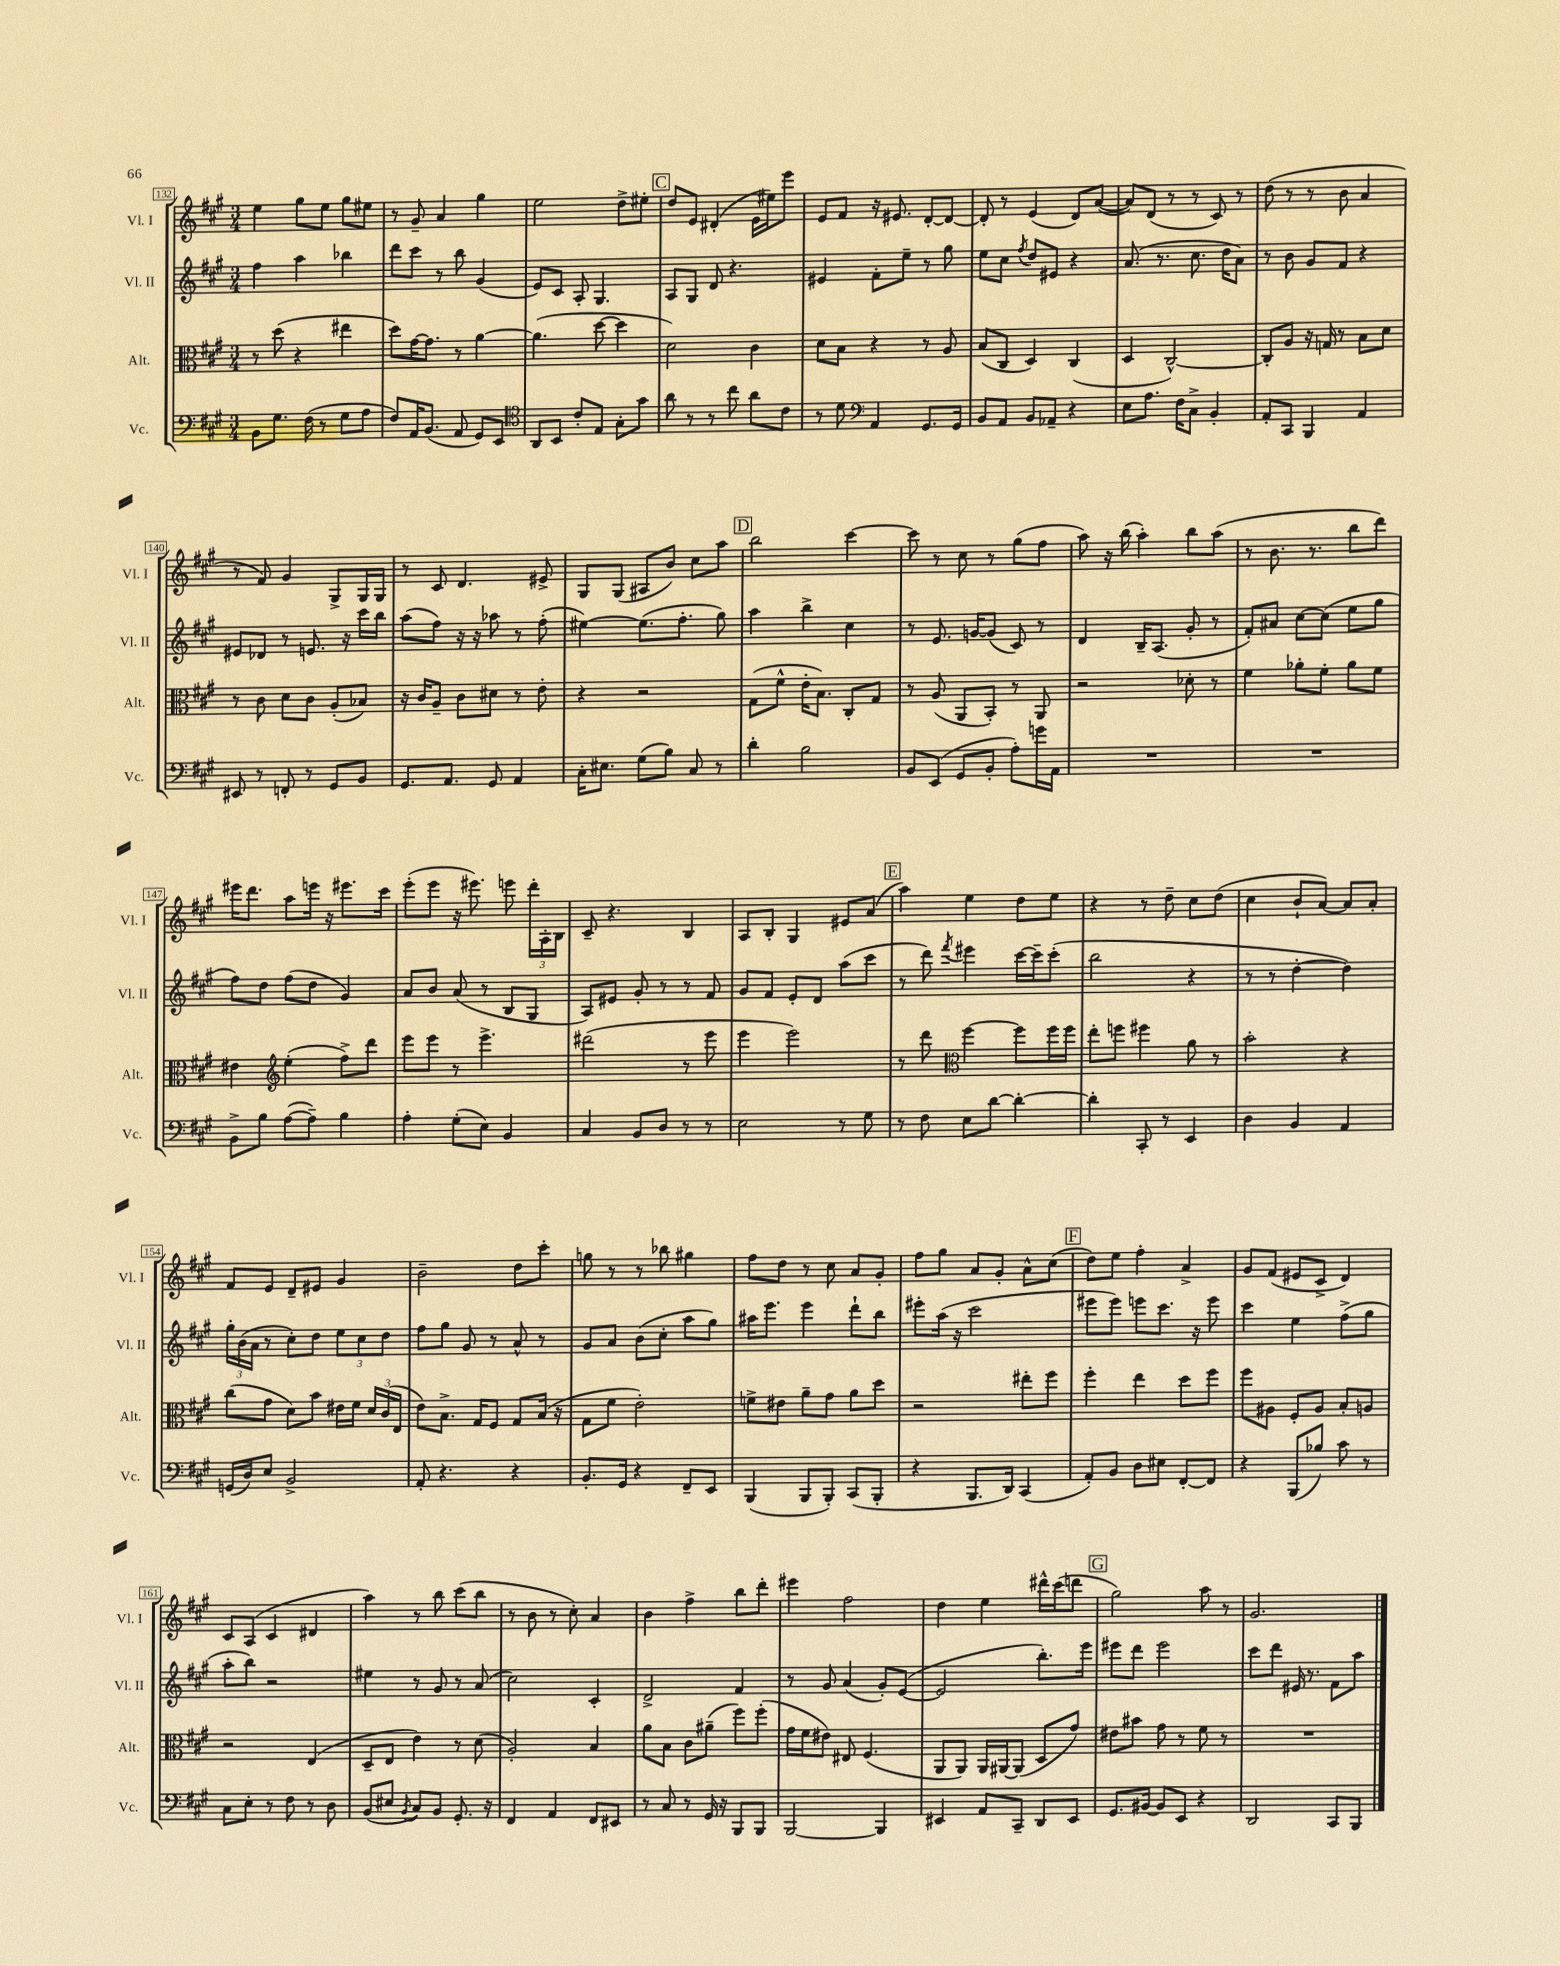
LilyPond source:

<<
\new StaffGroup <<
\new Staff = "s0" \with { instrumentName = "Vl. I" shortInstrumentName = "Vl. I" } {
    \clef treble \key a \major \numericTimeSignature \time 3/4
    \autoBeamOff e''4 gis''8[ e''8] gis''8[ eis''8] |
    r8 gis'8-- a'4 gis''4 |
    e''2 d''8[-> eis''8]-. |
    \mark \markup { \box "C" } d''8[ e'8] dis'4-.( e'16[ eis''16) e'''8] |
    e'8[ fis'8] r16 eis'8. d'8[~-. d'8]~ |
    d'8-. r8 e'4( d'8[) a'8]~( |
    a'8[) d'8]( r8 r8 cis'8) r8 |
    d''8( r8 r8 b'8 a'4 |
    r8 fis'8) gis'4 gis8[-> gis16 gis16] |
    r8 cis'8 d'4. eis'8-> |
    gis8[ gis8]( ais8[ b'8]) cis''8[ a''8] |
    \mark \markup { \box "D" } b''2 cis'''4~ |
    cis'''8 r8 cis''8 r8 gis''8[( fis''8] |
    a''8) r16 b''16( a''4-.) b''8[ a''8]( |
    r8 b'8. r8. b''8[ d'''8]) |
    eis'''16[ d'''8.] a''8[ e'''16] r16 eis'''8.[ cis'''16] |
    e'''8[-.( e'''8] r16 eis'''8.) e'''8 \tuplet 3/2 { d'''16[-. a16-. b16] } |
    cis'8-- r4. b4 |
    a8[ b8]-. gis4 eis'8[ a'8]( |
    \mark \markup { \box "E" } a''4) e''4 d''8[ e''8] |
    r4 r8 d''8-- cis''8[ d''8]( |
    cis''4 b'8[-! a'8]~) a'8[ a'8]-. |
    fis'8[ e'8] d'8[-- eis'8] gis'4 |
    b'2-- d''8[ cis'''8]-. |
    g''8 r8 r8 bes''8 gis''4 |
    fis''8[ d''8] r8 cis''8 a'8[ gis'8]-. |
    fis''8[ gis''8] a'8[ gis'8]-. a'8[-^ cis''8]( |
    \mark \markup { \box "F" } d''8[) e''8] fis''4-. a'4-> |
    gis'8[ fis'8]( eis'8[ cis'8]-> d'4) |
    cis'8[ a8]( cis'4 dis'4 |
    a''4) r8 b''8 cis'''8[( b''8] |
    r8 b'8 r8 cis''8-.) a'4 |
    b'4 fis''4-> b''8[ d'''8]-. |
    eis'''4 fis''2 |
    d''4 e''4 dis'''16[-^ cis'''16( d'''8] |
    \mark \markup { \box "G" } gis''2) a''8 r8 |
    gis'2. \bar "|." |
}
\new Staff = "s1" \with { instrumentName = "Vl. II" shortInstrumentName = "Vl. II" } {
    \clef treble \key a \major \numericTimeSignature \time 3/4
    \autoBeamOff fis''4 a''4 bes''4 |
    d'''8[ cis'''8] r8 b''8 gis'4( |
    e'8[) cis'8] a8-. gis4. |
    \mark \markup { \box "C" } a8[ gis8] d'8 r4. |
    eis'4 fis'8[-. e''8]-- r8 gis''8 |
    e''8[ cis''8] \acciaccatura { fis''8 } d''8[ eis'8] r4 |
    a'8.( r8. cis''8. d''16[ a'8]) |
    r8 b'8 gis'8[ fis'8] r4 |
    eis'8[ des'8] r8 e'8. r16 cis'''16[ b''16] |
    a''8[( fis''8]) r16 r16 aes''8 r8 fis''8-.( |
    eis''4~) eis''8.[( fis''8.]-. gis''8) |
    \mark \markup { \box "D" } a''4 b''4-> cis''4 |
    r8 e'8. g'16[~ g'8]( cis'8) r8 |
    d'4 b16[-- a8.]( gis'8-. r8 |
    fis'8[-.) ais'8] cis''8[~ cis''8]( e''8[ gis''8] |
    fis''8[) d''8] fis''8[( d''8] gis'4) |
    a'8[ b'8] a'8( r8 b8[ gis8] |
    a8[) eis'8] gis'8-. r8 r8 fis'8 |
    gis'8[ fis'8] e'8[-. d'8] a''8[( cis'''8] |
    \mark \markup { \box "E" } r8 d'''8) \acciaccatura { fis'''8 } eis'''4 cis'''16[~ cis'''16-- cis'''8]-.( |
    b''2 r4 |
    r8 r8 d''4~-. d''4) |
    \tuplet 3/2 { gis''16[-. b'16( a'16] } r8 cis''8[-.) d''8] \tuplet 3/2 { e''8[ cis''8 d''8] } |
    fis''8[ gis''8] gis'8 r8 a'8-^ r8 |
    gis'8[ a'8] b'8[( cis''8]-. a''8[ gis''8]) |
    ais''16[ e'''8.] e'''4 d'''8[-! b''8] |
    eis'''8[-. a''16]( r16 cis'''2 |
    \mark \markup { \box "F" } eis'''8[ eis'''8]) e'''8[ cis'''8.] r16 e'''8 |
    cis'''4 e''4 fis''8[->( gis''8] |
    a''8[-. b''8]) r2 |
    eis''4 r8 gis'8 r8 a'8( |
    cis''2) cis'4-. |
    d'2-> fis'4 |
    r8 gis'8 a'4( gis'8[-.) e'8]~( |
    e'2 b''8.[-.) e'''16] |
    \mark \markup { \box "G" } eis'''8[ d'''8] eis'''2 |
    cis'''8[ d'''8] eis'16 r8. fis'8[ a''8] \bar "|." |
}
\new Staff = "s2" \with { instrumentName = "Alt." shortInstrumentName = "Alt." } {
    \clef alto \key a \major \numericTimeSignature \time 3/4
    \autoBeamOff r8 d''8( r4 eis''4 |
    d''8[) gis'16~ gis'8.] r8 a'4~ |
    a'4.( d''8~ d''4 |
    \mark \markup { \box "C" } d'2) cis'4 |
    d'8[ b8] r4 r8 a8 |
    b8[( cis8] d4) cis4( |
    d4 cis2~-^) |
    cis8[-. a8] r16 g16 r8 b8[ d'8] |
    r8 cis'8 d'8[ cis'8] a8[-.( bes8]) |
    r16 cis'16[ a8]-- cis'8[ dis'8] r8 e'8-. |
    r4 r2 |
    \mark \markup { \box "D" } gis8[( fis'8]-^ e'16[-. b8.]) cis8[-. gis8] |
    r8 a8( a,8[ b,8]-.) r8 a,8 |
    r2 des'8-. r8 |
    fis'4 aes'8[-. fis'8]-. aes'8[ fis'8] |
    eis'4 \clef treble e''4-.( fis''8[->) d'''8] |
    e'''8[ e'''8] r8 e'''4.-> |
    dis'''2( r8 e'''8 |
    e'''4 e'''2) |
    \mark \markup { \box "E" } r8 d'''8 \clef alto fis''4~ fis''8[ fis''16 fis''16] |
    e''8[-. f''8] fis''4 a'8 r8 |
    b'2-. r4 |
    cis''8[( gis'8] d'8[) b'8] eis'16[ fis'16] \tuplet 3/2 { d'16[ cis'16( e16] } |
    e'8[) b8.]-> gis16[ fis8] gis8[ b16]( r16 |
    gis8[ fis'8] e'2-.) |
    f'8[-> eis'8] a'8[-- gis'8] a'8[ d''8] |
    r2 eis''8[-. fis''8] |
    \mark \markup { \box "F" } fis''4-. e''4 d''8[ fis''8] |
    fis''8[ ais8] fis8[-. ais8] b8[-. a8] |
    r2 e4( |
    d8[-- e8] e'4) r8 d'8( |
    a2-.) b4 |
    a'8[ b8] cis'8[ ais'8]--( fis''8[) fis''8]-.( |
    gis'16[ fis'16 eis'8]) eis8 fis4.( |
    a,8[ a,8]) a,16[ ais,16~ ais,8]( d8[ gis'8]) |
    \mark \markup { \box "G" } eis'8[ bis'8] gis'8 r8 fis'8 r8 |
    R2. \bar "|." |
}
\new Staff = "s3" \with { instrumentName = "Vc." shortInstrumentName = "Vc." } {
    \clef bass \key a \major \numericTimeSignature \time 3/4
    \autoBeamOff b,8[ gis8.] fis16( r8 gis8[ a8] |
    fis8[) a,16 b,8.]( a,8 gis,8[) e,8] |
    \clef tenor a,8[ b,8] cis'8[-. e8] gis8[-. gis'8] |
    \mark \markup { \box "C" } a'8 r8 r8 cis''8 a'8[ cis'8] |
    r8 d'8 \clef bass a,4 gis,8.[ gis,16] |
    b,8[ a,8] b,8[ aes,8]-- r4 |
    e8[ a8.] fis16[ cis8]-> b,4-. |
    a,8[-. cis,8] b,,4 a,4 |
    eis,8 r8 f,8-. r8 gis,8[ b,8] |
    gis,8.[ a,8.] gis,8 a,4 |
    cis16[-. eis8.] gis8[( b8]) cis8 r8 |
    \mark \markup { \box "D" } d'4-. b2 |
    b,8[ e,8]( gis,8[ b,8]-. a8[-.) g'16 a,16] |
    R2. |
    R2. |
    b,8[-> b8] a8[~( a8]--) b4 |
    a4-. gis8[-.( e8]) b,4 |
    cis4 b,8[ d8] r8 r8 |
    e2 r8 gis8 |
    \mark \markup { \box "E" } r8 fis8 e8[ d'8]~ d'4~-. |
    d'4-. cis,8-. r8 e,4 |
    d4 b,4 a,4 |
    g,16[( d16) e8] b,2-> |
    a,8-. r4. r4 |
    b,8.[-. gis,16] r4 fis,8[-- e,8] |
    b,,4( b,,8[ b,,8]-.) cis,8[( b,,8]-. |
    r4 b,,8.[ d,16]) cis,4( |
    \mark \markup { \box "F" } a,8[-.) b,8] d8[ eis8] fis,8[~-. fis,8] |
    r4 b,,8[( bes8]) cis'8 r8 |
    cis8[ e8]-. r8 fis8 r8 d8 |
    b,8[( eis8] \acciaccatura { b,8 } cis8[) b,8] gis,8.-. r16 |
    fis,4 a,4 fis,8[ eis,8] |
    r8 cis8 r8 gis,16 r16 b,,8[ b,,8] |
    b,,2~ b,,4 |
    eis,4 a,8[ cis,8]-- d,8[ eis,8] |
    \mark \markup { \box "G" } gis,8.[ bis,16]~ bis,8[ e,8] r4 |
    d,2 cis,8[ b,,8] \bar "|." |
}
>>
>>
\layout { \context { \Score currentBarNumber = #132 \override BarNumber.stencil = #(make-stencil-boxer 0.1 0.3 ly:text-interface::print) } }
